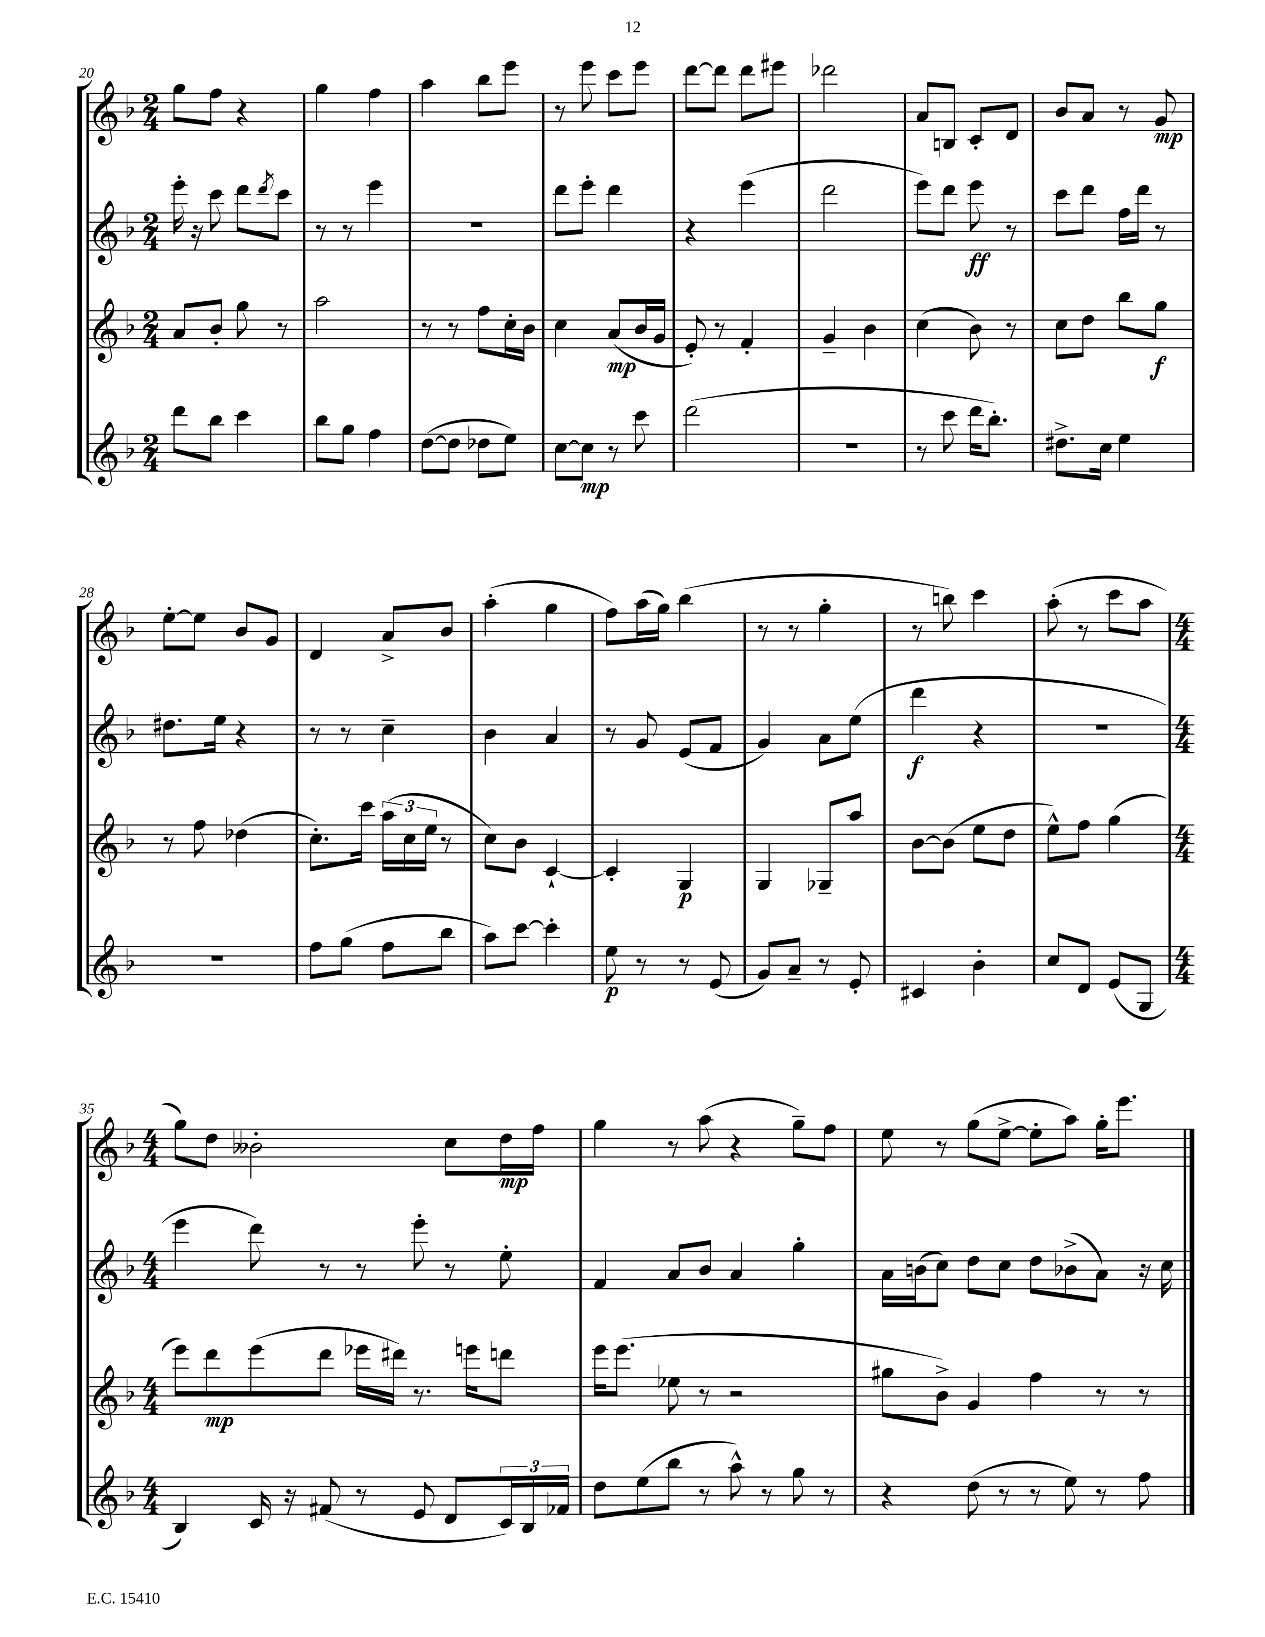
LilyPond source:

<<
\new StaffGroup <<
\new Staff = "s0" {
    \clef treble \key f \major \numericTimeSignature \time 2/4
    g''8 f''8 r4 |
    g''4 f''4 |
    a''4 bes''8 e'''8 |
    r8 e'''8 c'''8 e'''8 |
    d'''8~ d'''8 d'''8 eis'''8 |
    des'''2 |
    a'8 b8 c'8-. d'8 |
    bes'8 a'8 r8 g'8\mp |
    e''8~-. e''8 bes'8 g'8 |
    d'4 a'8-> bes'8 |
    a''4-.( g''4 |
    f''8) a''16( g''16) bes''4( |
    r8 r8 g''4-. |
    r8 b''8) c'''4 |
    a''8-.( r8 c'''8 a''8 |
    \numericTimeSignature \time 4/4 g''8) d''8 beses'2-. c''8 d''16\mp f''16 |
    g''4 r8 a''8( r4 g''8--) f''8 |
    e''8 r8 g''8( e''8~-> e''8-. a''8) g''16-. e'''8. \bar "|." |
}
\new Staff = "s1" {
    \clef treble \key f \major \numericTimeSignature \time 2/4
    e'''16-. r16 c'''8 d'''8 \acciaccatura { d'''8 } c'''8 |
    r8 r8 e'''4 |
    r2 |
    d'''8 e'''8-. d'''4 |
    r4 e'''4( |
    d'''2 |
    e'''8) d'''8 e'''8\ff r8 |
    c'''8 d'''8 f''16 d'''16 r8 |
    dis''8. e''16 r4 |
    r8 r8 c''4-- |
    bes'4 a'4 |
    r8 g'8 e'8( f'8 |
    g'4) a'8 e''8( |
    d'''4\f r4 |
    R2 |
    \numericTimeSignature \time 4/4 e'''4 d'''8) r8 r8 e'''8-. r8 e''8-. |
    f'4 a'8 bes'8 a'4 g''4-. |
    a'16 b'16( c''8) d''8 c''8 d''8 bes'8->( a'8) r16 c''16 \bar "|." |
}
\new Staff = "s2" {
    \clef treble \key f \major \numericTimeSignature \time 2/4
    a'8 bes'8-. g''8 r8 |
    a''2 |
    r8 r8 f''8 c''16-. bes'16 |
    c''4 a'8\mp( bes'16 g'16 |
    e'8-.) r8 f'4-. |
    g'4-- bes'4 |
    c''4( bes'8) r8 |
    c''8 d''8 bes''8 g''8\f |
    r8 f''8 des''4( |
    c''8.-.) c'''16 \tuplet 3/2 { a''16( c''16 e''16 } r8 |
    c''8) bes'8 c'4~-! |
    c'4-. g4\p |
    g4 ges8-- a''8 |
    bes'8~ bes'8( e''8 d''8 |
    e''8-^) f''8 g''4( |
    \numericTimeSignature \time 4/4 e'''8) d'''8\mp e'''8( d'''8 ees'''16 dis'''16) r8. e'''16 d'''8 |
    e'''16 e'''8.( ees''8 r8 r2 |
    gis''8 bes'8->) g'4 f''4 r8 r8 \bar "|." |
}
\new Staff = "s3" {
    \clef treble \key f \major \numericTimeSignature \time 2/4
    d'''8 bes''8 c'''4 |
    bes''8 g''8 f''4 |
    d''8~( d''8 des''8 e''8) |
    c''8~ c''8\mp r8 c'''8 |
    d'''2( |
    r2 |
    r8 c'''8 d'''16 bes''8.-.) |
    dis''8.-> c''16 e''4 |
    R2 |
    f''8 g''8( f''8 bes''8 |
    a''8) c'''8~ c'''4-. |
    e''8\p r8 r8 e'8( |
    g'8) a'8-- r8 e'8-. |
    cis'4 bes'4-. |
    c''8 d'8 e'8( g8 |
    \numericTimeSignature \time 4/4 bes4) c'16 r16 fis'8( r8 e'8 d'8 \tuplet 3/2 { c'16) bes16 fes'16 } |
    d''8 e''8( bes''8 r8 a''8-^) r8 g''8 r8 |
    r4 d''8( r8 r8 e''8) r8 f''8 \bar "|." |
}
>>
>>
\layout { \context { \Score currentBarNumber = #20 } }
